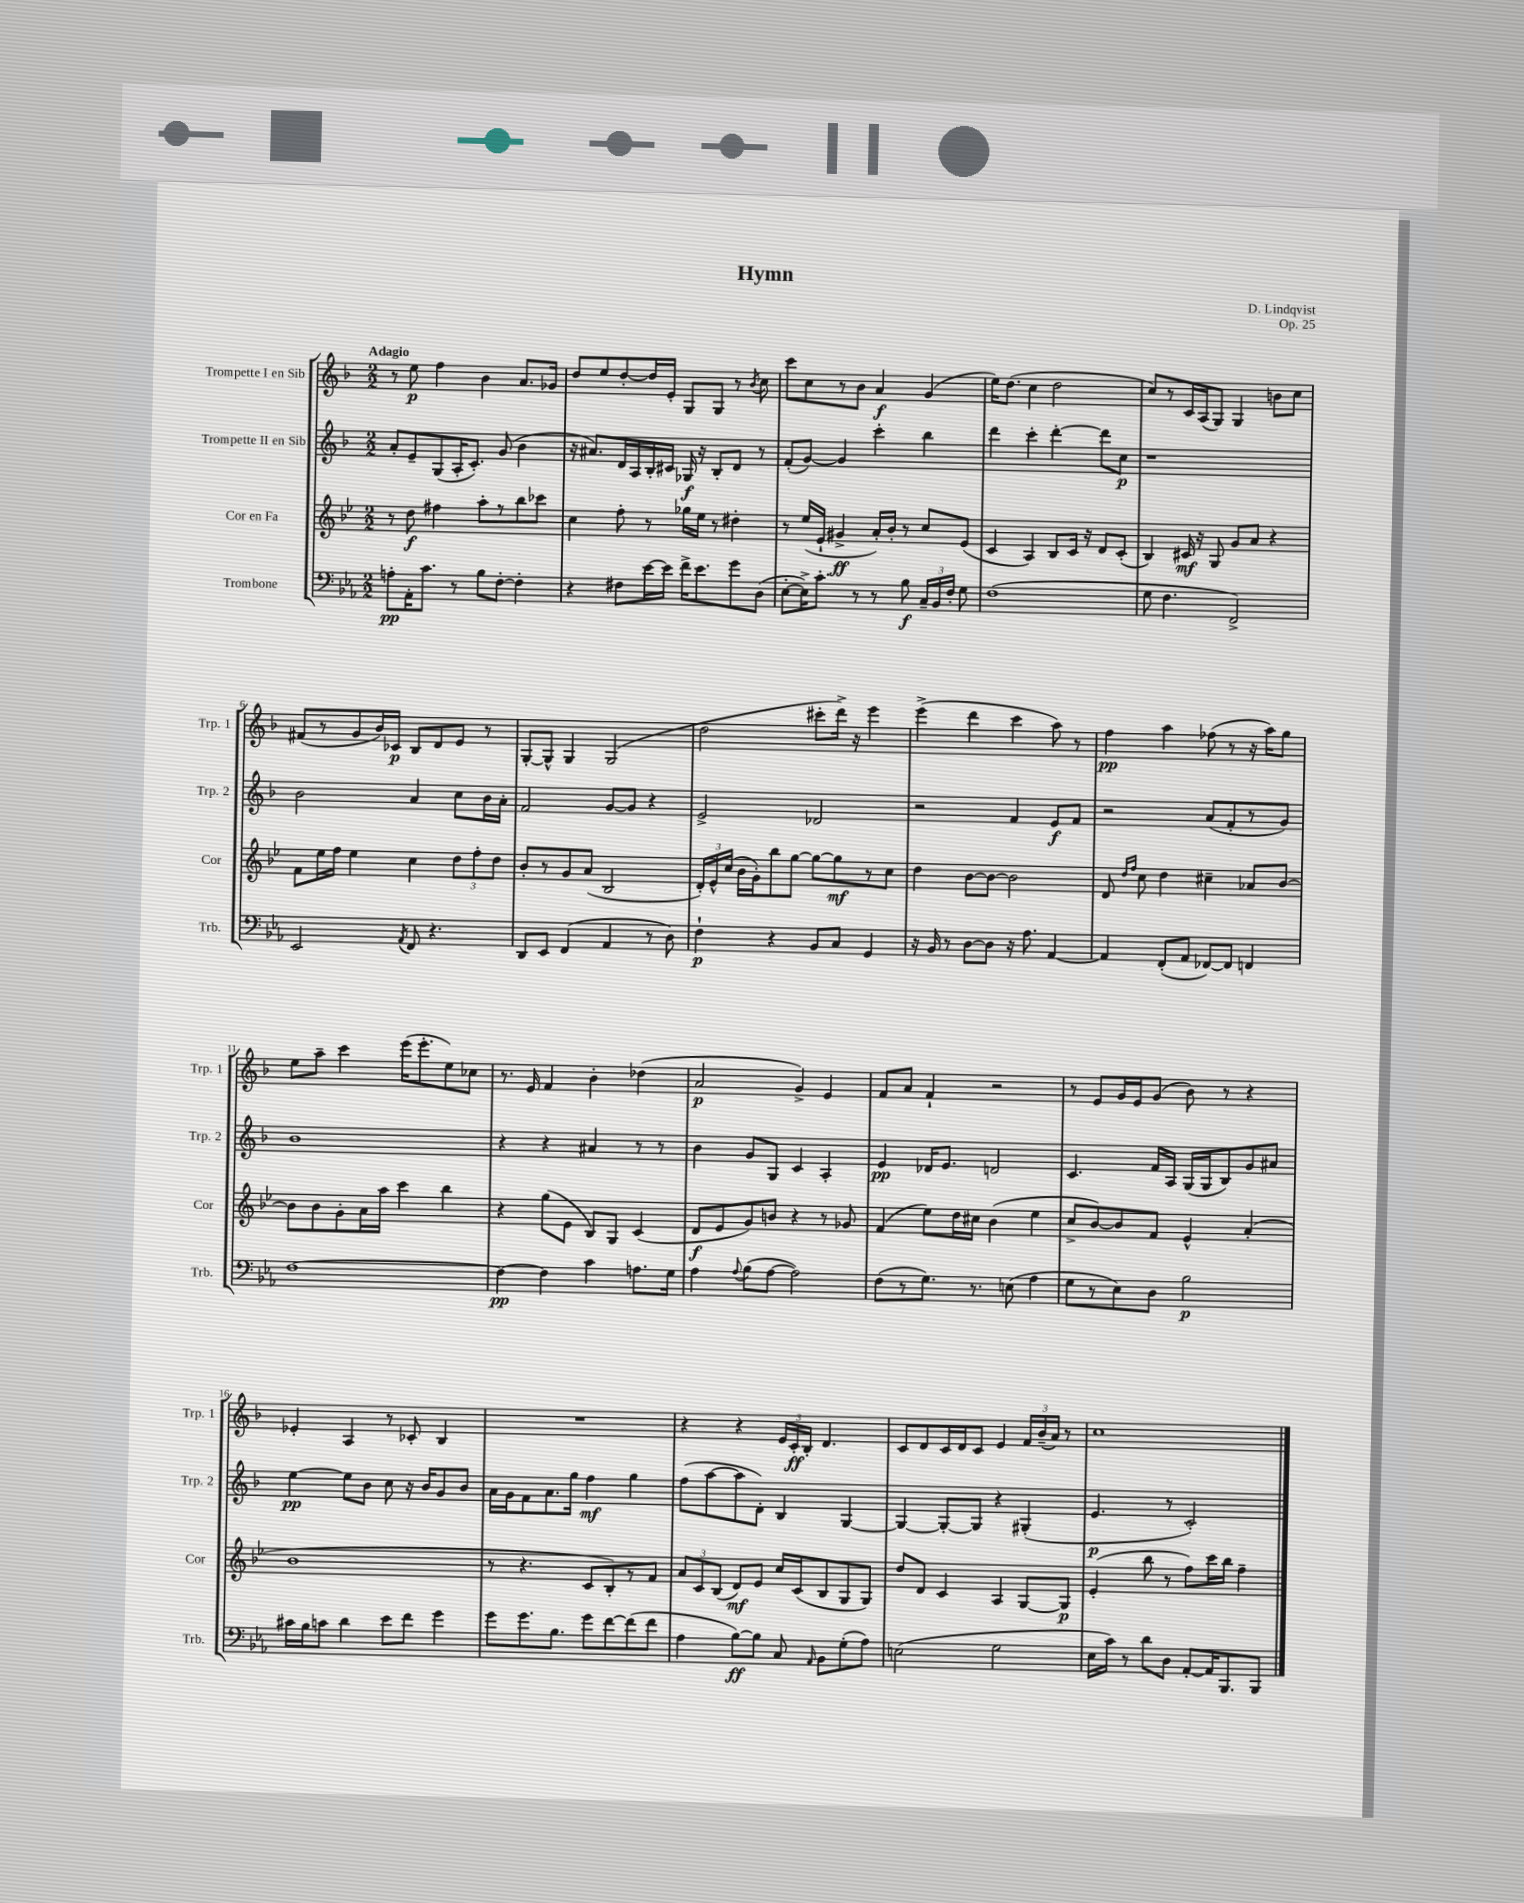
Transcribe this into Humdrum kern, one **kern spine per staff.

**kern	**dynam	**kern	**dynam	**kern	**dynam	**kern	**dynam
*part4	*part4	*part3	*part3	*part2	*part2	*part1	*part1
*staff4	*staff4	*staff3	*staff3	*staff2	*staff2	*staff1	*staff1
*I"Trombone	*	*I"Cor en Fa	*	*I"Trompette II en Sib	*	*I"Trompette I en Sib	*
*I'Trb.	*	*I'Cor	*	*I'Trp. 2	*	*I'Trp. 1	*
*clefF4	*	*clefG2	*	*clefG2	*	*clefG2	*
*k[b-e-a-]	*	*k[b-e-]	*	*k[b-]	*	*k[b-]	*
*M2/2	*	*M2/2	*	*M2/2	*	*M2/2	*
=1	=1	=1	=1	=1	=1	=1	=1
!	!	!	!	!	!	!LO:TX:a:B:t=Adagio	!
8An'\L	pp	8r	.	8a'/L	.	8r	.
16AA-'\K	.	8dd\	f	8e~/	.	8ee\	p
8.c\J	.	.	.	.	.	.	.
.	.	4ff#X\	.	(8G/	.	4ff\	.
8r	.	.	.	16A'/K	.	.	.
.	.	.	.	8.c'/J)	.	.	.
8B-\L	.	8aa'\L	.	.	.	4b-\	.
[8F'\J	.	8r	.	(8g/	.	.	.
4F'\]	.	8bb-\	.	4b-\	.	8.a/L	.
.	.	8ccc-X\J	.	.	.	.	.
.	.	.	.	.	.	16g-X/Jk	.
=2	=2	=2	=2	=2	=2	=2	=2
4r	.	4cc\	.	16r	.	8dd/L	.
.	.	.	.	8.a#X/L)	.	.	.
.	.	.	.	.	.	8ee/	.
8F#X\L	.	8ff'\	.	16d/L	.	[8dd'/	.
.	.	.	.	16A/	.	.	.
[16e-\L	.	8r	.	16B-'/	.	16dd/L]	.
16e-\JJ]	.	.	.	16c#X/JJ	.	16e'/JJ	.
16f^\KL	.	16gg-X\LL	.	16G-X/	f	8G/L	.
8.e-\	.	16ee-\JJ	.	16r	.	.	.
.	.	8r	.	8B-'/L	.	8G/J	.
8g\	.	4dd#X'\	.	8d/J	.	8r	.
.	.	.	.	.	.	8qb-/	.
(8D\J	.	.	.	8r	.	8cc\	.
=3	=3	=3	=3	=3	=3	=3	=3
[8E-'\L	.	8r	.	(8f'/L	.	8ccc\L	.
16E-^\K])	.	(16ee-/LL	.	[8g/J)	.	8cc\	.
8.c'\J	.	16e-`/JJ	.	.	.	.	.
.	.	4g#X^/	ff	4g/]	.	8r	.
8r	.	.	.	.	.	8b-\J	.
8r	.	16a'/LL)	.	4ccc'\	.	4a/	f
.	.	16b-'/JJ	.	.	.	.	.
8B-\	f	8r	.	.	.	.	.
24C~/LL	.	8cc/L	.	4bb-\	.	(4g/	.
24BB-/	.	.	.	.	.	.	.
24F'/JJ	.	.	.	.	.	.	.
8G\	.	(8e-/J	.	.	.	.	.
=4	=4	=4	=4	=4	=4	=4	=4
(1F	.	4c/	.	4ddd\	.	16ee\KL)	.
.	.	.	.	.	.	(8.dd\J	.
.	.	4A/)	.	4ccc'\	.	4cc\	.
.	.	8B-/L	.	[4ddd'\	.	2dd\	.
.	.	16c/Jk	.	.	.	.	.
.	.	16r	.	.	.	.	.
.	.	8d/L	.	8ddd\L]	.	.	.
.	.	(8c'/J	.	8cc\J	p	.	.
=5	=5	=5	=5	=5	=5	=5	=5
8G\	.	4B-/)	.	1r	.	8cc/L)	.
4.F\	.	.	.	.	.	8r	.
.	.	16c#X/	mf	.	.	16c/L	.
.	.	16r	.	.	.	(16A/J	.
.	.	8G/	.	.	.	8G/J)	.
2FF^/)	.	8g/L	.	.	.	4G/	.
.	.	8a/J	.	.	.	.	.
.	.	4r	.	.	.	8bn\L	.
.	.	.	.	.	.	8cc\J	.
!!LO:LB:g=z
=6	=6	=6	=6	=6	=6	=6	=6
2EE-/	.	8f\L	.	2b-\	.	(8f#X/L	.
.	.	16ee-\L	.	.	.	8r	.
.	.	16ff\JJ	.	.	.	.	.
.	.	4ee-\	.	.	.	8g/	.
.	.	.	.	.	.	16b-/L)	.
.	.	.	.	.	.	16c-X/JJ	p
8qAA-/	.	.	.	.	.	.	.
8FF/	.	4cc\	.	4a/	.	8B-/L	.
4.r	.	.	.	.	.	8d/	.
.	.	12dd\L	.	8cc\L	.	8e/J	.
.	.	12ff'\	.	.	.	.	.
.	.	.	.	16b-\L	.	8r	.
.	.	12dd\J	.	.	.	.	.
.	.	.	.	16a'\JJ	.	.	.
=7	=7	=7	=7	=7	=7	=7	=7
8DD/L	.	8b-'/L	.	2f/	.	[8G'/L	.
8EE-/J	.	8r	.	.	.	8G^^/J]	.
(4FF/	.	8g/	.	.	.	4G/	.
.	.	(8a/J	.	.	.	.	.
4AA-/	.	2B-/	.	[8g/L	.	(2G/	.
.	.	.	.	8g/J]	.	.	.
8r	.	.	.	4r	.	.	.
8D\)	.	.	.	.	.	.	.
=8	=8	=8	=8	=8	=8	=8	=8
4F`\	p	24d'/LL)	.	2e^/	.	2dd\	.
.	.	24e-^^/	.	.	.	.	.
.	.	(24cc/JJ	.	.	.	.	.
.	.	16b-\LL	.	.	.	.	.
.	.	16g'\J)	.	.	.	.	.
4r	.	8bb-\	.	.	.	.	.
.	.	[8gg\J	.	.	.	.	.
8BB-/L	.	8gg\L_	.	2d-X/	.	8ccc#X'\L	.
8C/J	.	8gg\]	mf	.	.	16ddd^\Jk)	.
.	.	.	.	.	.	16r	.
4GG/	.	8r	.	.	.	4eee\	.
.	.	8cc\J	.	.	.	.	.
=9	=9	=9	=9	=9	=9	=9	=9
16r	.	4dd\	.	2r	.	(4eee^\	.
16BB-/	.	.	.	.	.	.	.
8r	.	.	.	.	.	.	.
[8D\L	.	[8b-\L	.	.	.	4ddd\	.
8D\J]	.	8b-\J_	.	.	.	.	.
16r	.	2b-\]	.	4f/	.	4ccc\	.
8.A-\	.	.	.	.	.	.	.
[4AA-/	.	.	.	8e/L	f	8aa\)	.
.	.	.	.	8f/J	.	8r	.
=10	=10	=10	=10	=10	=10	=10	=10
4AA-/]	.	8d/	.	2r	.	4ff\	pp
.	.	16qqdd/LL	.	.	.	.	.
.	.	16qqff/JJ	.	.	.	.	.
.	.	8cc\	.	.	.	.	.
(8FF'/L	.	4dd\	.	.	.	4aa\	.
8AA-/J	.	.	.	.	.	.	.
[8FF-X/L)	.	4cc#X~\	.	(8a/L	.	(8ff-X\	.
8FF-/J]	.	.	.	8f'/	.	8r	.
4FFn/	.	8a-X/L	.	8r	.	16r	.
.	.	.	.	.	.	16aa\KL)	.
.	.	[8b-/J	.	8g/J)	.	8gg\J	.
!!LO:LB:g=z
=11	=11	=11	=11	=11	=11	=11	=11
[1F	.	8b-\L]	.	1b-	.	8ee\L	.
.	.	8b-\	.	.	.	8aa~\J	.
.	.	8g'\	.	.	.	4ccc\	.
.	.	16a\L	.	.	.	.	.
.	.	16aa\JJ	.	.	.	.	.
.	.	4ccc\	.	.	.	(16eee\KL	.
.	.	.	.	.	.	8.eee'\	.
.	.	4bb-\	.	.	.	8ee\)	.
.	.	.	.	.	.	8cc-X\J	.
=12	=12	=12	=12	=12	=12	=12	=12
4F\_	pp	4r	.	4r	.	8.r	.
.	.	.	.	.	.	16e/	.
4F\]	.	(8gg\L	.	4r	.	4f/	.
.	.	8e-\J	.	.	.	.	.
4c\	.	8B-/L)	.	4a#X/	.	4b-'\	.
.	.	8G/J	.	.	.	.	.
8.An\L	.	(4c/	.	8r	.	(4dd-X\	.
.	.	.	.	8r	.	.	.
16G\Jk	.	.	.	.	.	.	.
=13	=13	=13	=13	=13	=13	=13	=13
4A-\	.	8d/L	f	4b-\	.	2a/	p
.	.	8e-/	.	.	.	.	.
8qqA-/	.	.	.	.	.	.	.
(8B-\L	.	8g/)	.	8g/L	.	.	.
[8A-\J	.	8bn/J	.	8G/J	.	.	.
2A-\])	.	4r	.	4c/	.	4g^/)	.
.	.	8r	.	4A'/	.	4e/	.
.	.	8g-X/	.	.	.	.	.
=14	=14	=14	=14	=14	=14	=14	=14
(8F\L	.	(4f/	.	4e/	pp	8f/L	.
8r	.	.	.	.	.	8a/J	.
8.G\J)	.	8ee-\L)	.	16d-X/KL	.	4f`/	.
.	.	.	.	8.e/J	.	.	.
.	.	16dd\L	.	.	.	.	.
8.r	.	16cc#X\JJ	.	.	.	.	.
.	.	(4b-\	.	2dn/	.	2r	.
(8En\	.	.	.	.	.	.	.
4A-\	.	4ee-\	.	.	.	.	.
=15	=15	=15	=15	=15	=15	=15	=15
8G\L	.	8cc^/L	.	4.c/	.	8r	.
8r	.	[8b-/)	.	.	.	8e/L	.
8E-\)	.	8b-/]	.	.	.	16g/L	.
.	.	.	.	.	.	16e/J	.
8D\J	.	8f/J	.	16f/LL	.	(8g/J	.
.	.	.	.	16A/JJ	.	.	.
2B-\	p	4e-^^/	.	(16G/LL	.	8b-\)	.
.	.	.	.	16G/J	.	.	.
.	.	.	.	8B-/)	.	8r	.
.	.	(4a'/	.	8g/	.	4r	.
.	.	.	.	8a#X/J	.	.	.
!!LO:LB:g=z
=16	=16	=16	=16	=16	=16	=16	=16
16c#X\LL	.	1b-	.	[4ee\	pp	4e-X'/	.
16B-\J	.	.	.	.	.	.	.
8cn\J	.	.	.	.	.	.	.
4d\	.	.	.	8ee\L]	.	4A/	.
.	.	.	.	8b-\J	.	.	.
8e-\L	.	.	.	8cc\	.	8r	.
8f\J	.	.	.	16r	.	8c-X'/	.
.	.	.	.	16b-/KL	.	.	.
4g\	.	.	.	8g/	.	4B-/	.
.	.	.	.	8b-/J	.	.	.
=17	=17	=17	=17	=17	=17	=17	=17
8g\L	.	8r	.	16a\LL	.	1r	.
.	.	.	.	16g\J	.	.	.
8.g\	.	4.r	.	8f\	.	.	.
.	.	.	.	8.a\	.	.	.
8.B-\J	.	.	.	.	.	.	.
.	.	.	.	16gg\Jk	.	.	.
8g\L	.	8c/L	.	4ff\	mf	.	.
[8f\	.	8B-'/)	.	.	.	.	.
(8f\]	.	8r	.	4gg\	.	.	.
8f\J	.	8f/J	.	.	.	.	.
=18	=18	=18	=18	=18	=18	=18	=18
4A-\	.	12a/L	.	(8ff\L	.	4r	.
.	.	12c/	.	.	.	.	.
.	.	.	.	[8aa\	.	.	.
.	.	(12B-/J	.	.	.	.	.
[8B-\L)	ff	8d/L)	mf	8aa\]	.	4r	.
8B-\J]	.	8e-/J	.	8d'\J)	.	.	.
8C/	.	16cc/LL	.	4B-/	.	24e/LL	.
.	.	.	.	.	.	24c'/	ff
.	.	(16c/J	.	.	.	.	.
.	.	.	.	.	.	24B-'/JJ	.
16qqAA-/	.	.	.	.	.	.	.
8BB-\L	.	8B-/	.	.	.	4.d/	.
(8G'\	.	8G/	.	[4G/	.	.	.
8A-\J)	.	8G/J)	.	.	.	.	.
=19	=19	=19	=19	=19	=19	=19	=19
(2En\	.	8dd/L	.	4G/_	.	8c/L	.
.	.	8d/J	.	.	.	8d/	.
.	.	4c/	.	8G'/L_	.	16c/L	.
.	.	.	.	.	.	16d/J	.
.	.	.	.	8G/J]	.	8c/J	.
2G\	.	4A/	.	4r	.	4e/	.
.	.	[8G/L	.	(4G#X'/	.	24f/LL	.
.	.	.	.	.	.	(24b-~/	.
.	.	.	.	.	.	24a/JJ)	.
.	.	8G/J]	p	.	.	8r	.
=20	=20	=20	=20	=20	=20	=20	=20
16E-\LL	.	(4e-'/	.	4.e/	p	1cc	.
16c\JJ)	.	.	.	.	.	.	.
8r	.	.	.	.	.	.	.
8d\L	.	8bb-\	.	.	.	.	.
8D\J	.	8r	.	8r	.	.	.
[8AA-'/L	.	8ff\L)	.	2c'/)	.	.	.
16AA-/K]	.	16ccc\L	.	.	.	.	.
8.BBB-/	.	16bb-\JJ	.	.	.	.	.
.	.	4ff~\	.	.	.	.	.
8BBB-/J	.	.	.	.	.	.	.
==	==	==	==	==	==	==	==
*-	*-	*-	*-	*-	*-	*-	*-
